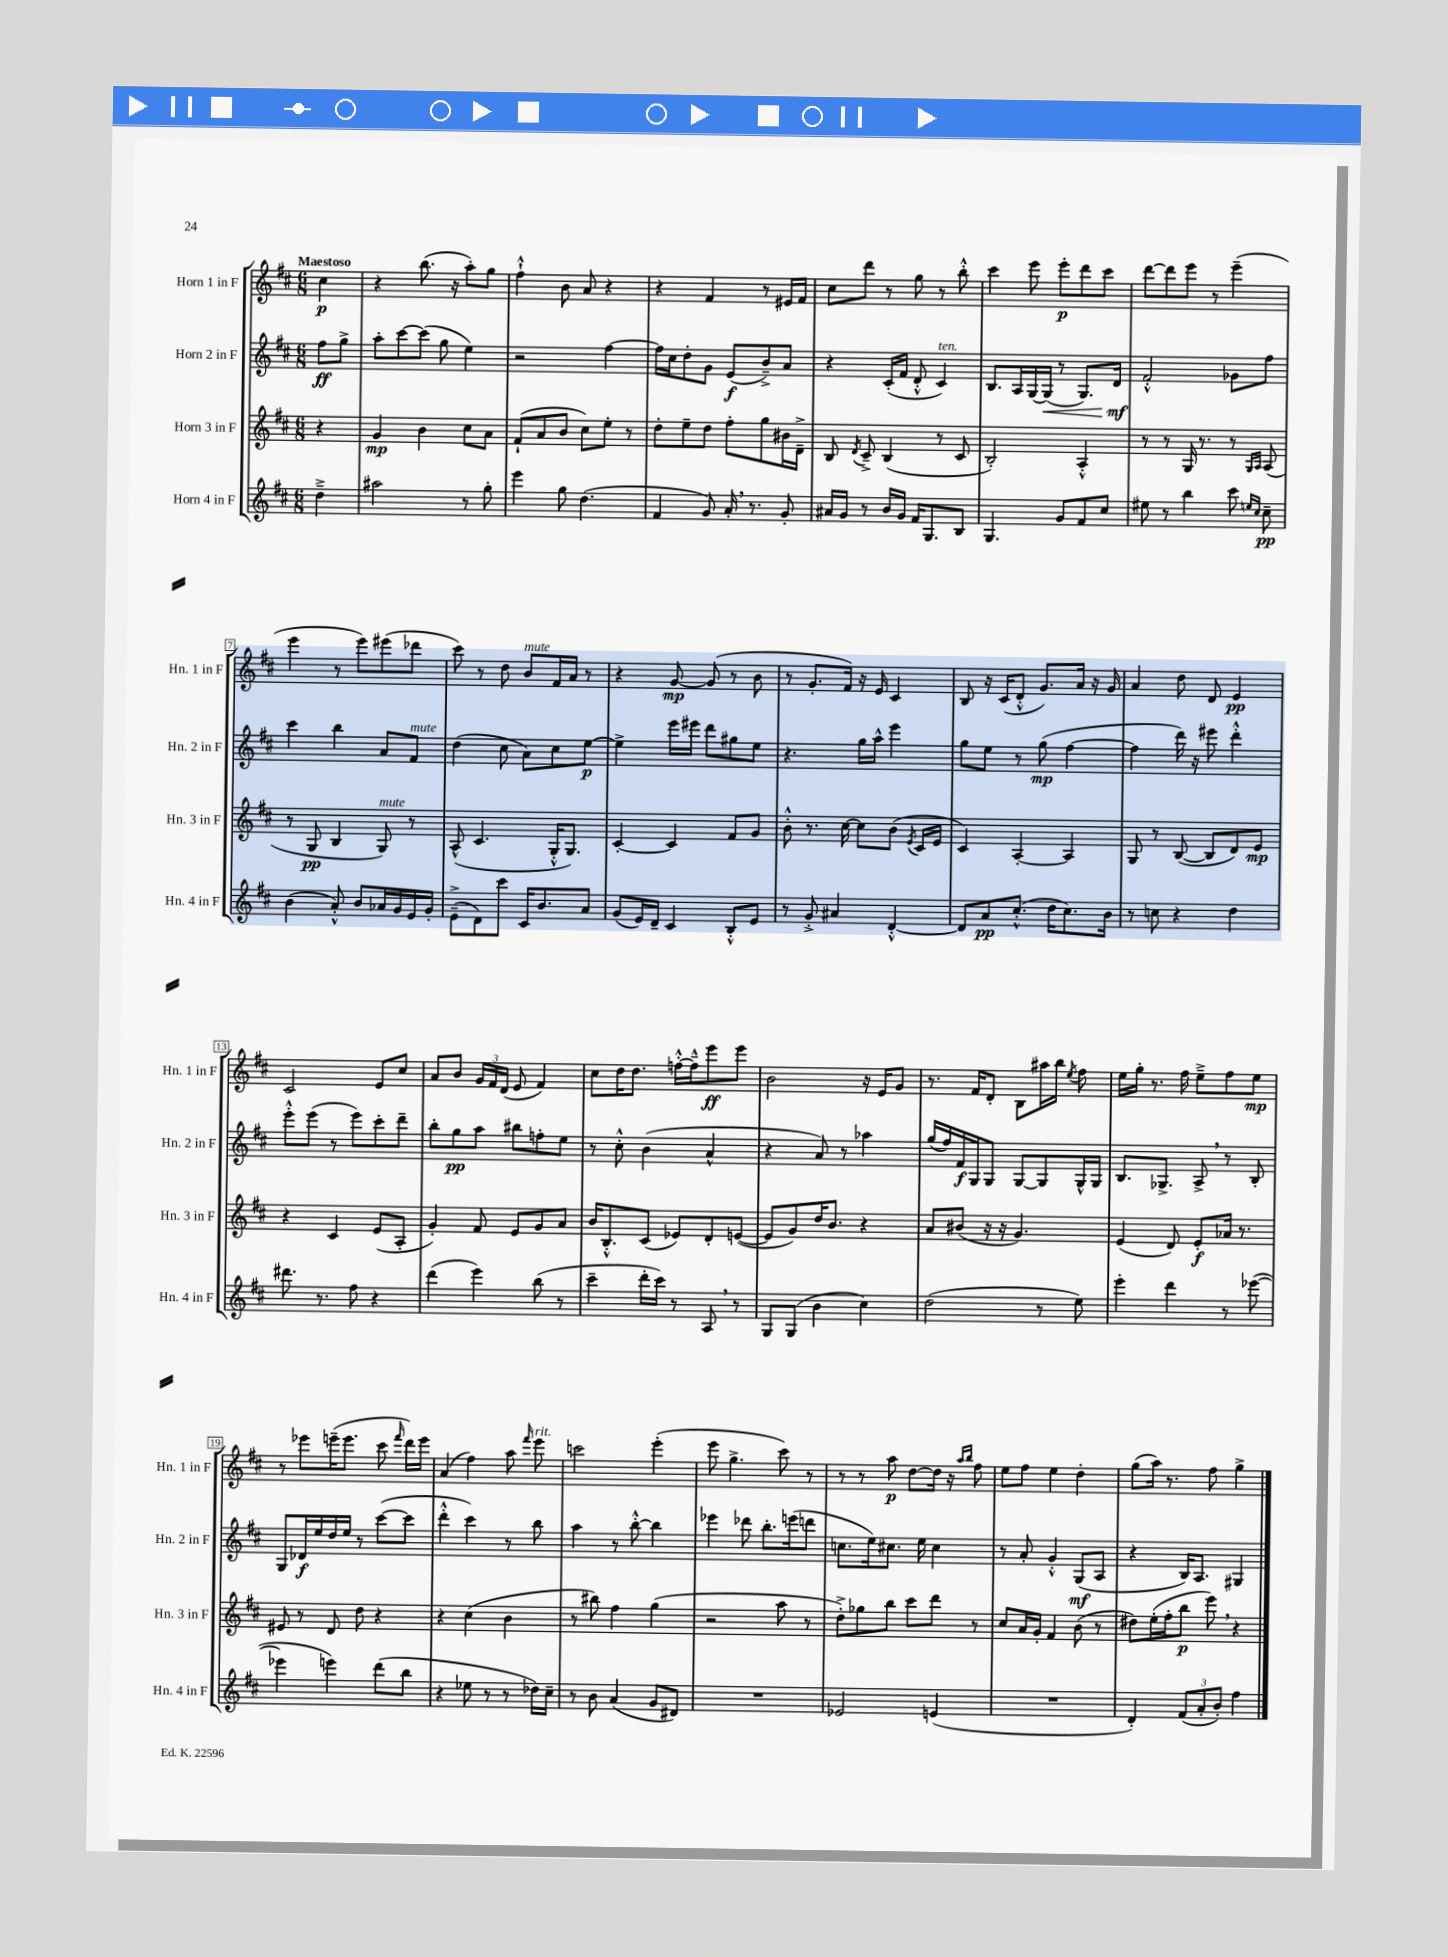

**kern	**kern	**kern	**kern
*staff4	*staff3	*staff2	*staff1
*clefG2	*clefG2	*clefG2	*clefG2
*k[f#c#]	*k[f#c#]	*k[f#c#]	*k[f#c#]
*M6/8	*M6/8	*M6/8	*M6/8
4dd~^\	4r	8ff#\L	4cc#\
.	.	8gg^\J	.
=	=	=	=
2aa#\	4g/	8aa'\L	4r
.	.	[8ccc#\	.
.	4b\	(8ccc#\]J	(8.bb\
.	.	8gg\	.
.	.	.	16r
8r	8cc#\L	4ee\)	8aa'\L)
8gg'\	8a\J	.	8gg\J
=	=	=	=
4eee\	(8f#`/L	2r	4ff#`^^\
.	8a/	.	.
8gg\	8b/J	.	8b\
(4.dd\	8cc#\L)	.	8a/
.	8ee'\J	[4ff#\	4r
.	8r	.	.
=	=	=	=
4f#/	8dd'\L	16ff#\]LL	4r
.	.	16cc#\J	.
.	8ee~\	8dd'\	.
8g/)	8dd\J	8g\J	4f#/
16a'/	8ff#'\L	(8e/L	.
8.r	.	.	.
.	8gg\	8b~^/)	8r
8g'/	16b#\L	8a/J	16e#/LL
.	16d~^\JJ	.	16f#/JJ
=	=	=	=
16a#/LL	8B/	4r	8cc#\L
16g/JJ	.	.	.
.	8qd/	.	.
8r	8c#~^/	.	8ddd\J
16b/LL	(4B/	(16c#'/LL	8r
16g/JJ	.	16f#/JJ	.
16f#/LK	.	8d'^^/	8gg\
8.G/	.	.	.
.	8r	4c#/)	8r
8B/J	8c#/	.	8bb'^^\
=	=	=	=
4.G/	2B'/)	8.B/L	4ccc#\
.	.	16A/L	.
.	.	[16G/	8eee\
.	.	(16G/]JJ	.
8g/L	.	8r	8eee'\L
8f#/	4A'^^/	8.G/L)	8ddd\
8cc#/J	.	.	8ccc#\J
.	.	16d/Jk	.
=	=	=	=
8ee#\	8r	2f#'^^/	[8ddd\L
8r	8r	.	8ddd\]
4bb\	16G/	.	8eee\J
.	8.r	.	.
.	.	.	8r
8ccc#\	8r	8g-\L	(4eee~\
16qqee/LL	16qqG/LL	.	.
16qqcc#/JJ	16qqA/JJ	.	.
8cc#~\	(8A/	8ff#\J	.
=	=	=	=
(4b\	8r	4ccc#\	4eee\
.	8G/	.	.
8a'^^/)	4B/	4bb\	8r
8b/L	.	.	8eee\L)
16a-/L	8G/)	8a/L	(8eee#\
16g/	.	.	.
16e/	8r	8f#/J	8ddd-\J
16g'/JJ	.	.	.
=	=	=	=
(8e~^\L	(8A^^/	(4dd\	8ccc#\)
8d\)	4.c#/	.	8r
8ccc#\J	.	8cc#\	8dd\
16c#/LK	.	8a\L)	8b/L
8.b/	.	.	.
.	16G'^^/LK	8cc#\	16f#/L
.	8.G/J)	.	16a/JJ
8a/J	.	[8ee\J	8r
=	=	=	=
(8g/L	[4c#'/	4ee^\]	4r
16e/L)	.	.	.
16d~/JJ	.	.	.
4c#/	4c#/]	16eee\LL	[8g/
.	.	16eee#\JJ	.
.	.	8ddd\L	(8g/]
8B'^^/L	8f#/L	8gg#\	8r
8e/J	8g/J	8ee\J	8b\
=	=	=	=
8r	8b'^^\	4.r	8r
8g'^/	8.r	.	8.g'/L
4a#/	.	.	.
.	[16cc#\	.	16f#/Jk)
.	8cc#\]L	16gg\LL	16r
.	.	16aa^^\JJ	16e/
[4d'^^/	(8b\J	4eee\	4c#/
.	8qe/	.	.
.	16c#/LL	.	.
.	16e/JJ	.	.
=	=	=	=
8d/]L	4c#/)	8gg\L	8B/
8a/	.	8ee\J	16r
.	.	.	(16c#/LK
(8.cc#'^^/J	[4A'/	8r	8d'^^/J
.	.	(8gg\	8.g/L)
16dd\LK	.	.	.
8.cc#\)	4A/]	[4ff#\	.
.	.	.	16a/Jk
.	.	.	16r
16b\Jk	.	.	16g/
=	=	=	=
8r	8G/	4ff#\]	4a/
8cc\	8r	.	.
4r	([8B/	16ddd\)	8dd\
.	.	16r	.
.	8B/]L	8eee#\	8d/
4dd\	8d/)	4ddd'^^\	4e/
.	8e/J	.	.
=	=	=	=
8.ddd#\	4r	8eee'^^\L	2c#/
.	.	(8eee\J	.
8.r	.	.	.
.	4c#/	8r	.
8ff#\	.	8eee\L)	.
4r	(8e/L	8ccc#'\	8e/L
.	8A'/J	8ddd~\J	8cc#/J
=	=	=	=
(4ddd\	4g'/)	8bb'\L	8a/L
.	.	8gg\	8b/J
4eee\)	8f#/	8aa\J	24g/LL
.	.	.	24f#/
.	.	.	(24d/JJ
.	8e/L	8bb#\L	8e/
(8bb\	8g/	8ff'\	4f#/)
8r	8a/J	8ee\J	.
=	=	=	=
4ccc#~\	16b/LK	8r	8cc#\L
.	8.B'^^/	.	.
.	.	8cc#'^^\	16dd\K
.	.	.	8.dd\J
16ddd'\LL	(8c#/J	(4b\	.
16ccc#\JJ)	.	.	.
8r	8e-/L)	.	[16ff'^^\LL
.	.	.	16ff~^^\]J
8A/	8d'/	4a^^/	8eee\
8r	([8e/J	.	8eee\J
=	=	=	=
8G/L	8e/]L	4r	2b\
(8G/J	8g/)	.	.
4b\	16dd/K	8a/)	.
.	8.b/J	.	.
.	.	8r	.
4cc#\)	4r	4aa-\	16r
.	.	.	16e/LK
.	.	.	8g/J
=	=	=	=
(2dd\	8a/L	(16gg/LL	8.r
.	.	16ff#/)	.
.	(8b#/J	16f#/	.
.	.	16G/J	16f#/LK
.	16r	8G/J	8d'/J
.	16r	.	.
.	4.g/)	[8G/L	8B\L
8r	.	8G/]	16aa#\L
.	.	.	16bb\JJ
.	.	.	8qee/
8ee\)	.	16G^^/L	8ff#\
.	.	16G/JJ	.
=	=	=	=
4eee'\	(4e/	8.B/L	16ee\LL
.	.	.	16gg'\JJ
.	.	.	8.r
.	.	8.G-^/J	.
4ddd\	8d/)	.	.
.	.	.	16ff#\
.	8e'/L	8A^/	8ee~^\L
8r	16a-/Jk	8r	8ff#\
.	8.r	.	.
([8eee-\	.	8B'/	8ee\J
=	=	=	=
4eee-\]	8e#/	8G/L	8r
.	8r	16d-/L	8eee-\L
.	.	16ee/	.
4eee\)	8d/	16dd/	(16eee~\K
.	.	16ee/JJ	8.eee\J
.	8dd\	8r	.
(8ddd\L	4r	([8ccc#\L	8ccc#\
.	.	.	16qqfff#/
8bb\J	.	8ccc#\]J	16ddd\LL)
.	.	.	16eee\JJ
=	=	=	=
4r	4r	4ddd'^^\	(4a/
8ee-\	(4cc#\	4ccc#\)	4ff#\)
8r	.	.	.
8r	4b\	8r	8aa\
.	.	.	16qqfff#/
16dd-\LL)	.	8bb\	8eee\
16cc#~\JJ	.	.	.
=	=	=	=
8r	8r	4aa\	2ccc\
8b\	8bb#\)	.	.
(4a/	4ff#\	8r	.
.	.	[8bb'^^\	.
8g/L	(4gg\	4bb\]	(4eee'\
8d#/J)	.	.	.
=	=	=	=
2.r	2r	4eee-\	8eee\
.	.	.	4.gg^\
.	.	8ddd-\	.
.	.	8.bb'\L	.
.	8aa\	.	8ccc#\)
.	.	(16eee\k	.
.	8r	8ddd\J	8r
=	=	=	=
2e-/	8dd'^\L)	8.cc\L	8r
.	8gg-\	.	8r
.	.	16ee\k)	.
.	8bb\J	8.cc#\J	8aa\
.	8ccc#\L	.	[8dd\L
.	.	16ee\	.
(4e/	8ddd\J	4cc#\	16dd\]Jk
.	.	.	16r
.	.	.	16qqaa/LL
.	.	.	16qqbb/JJ
.	8r	.	8ff#\
=	=	=	=
2.r	8cc#/L	8r	8ee\L
.	16a/L	8a'/	8ff#\J
.	16g'/JJ	.	.
.	4f#/	4g'^^/	4ee\
.	(8b\	(8G/L	4dd'\
.	8r	8A/J	.
=	=	=	=
4d'/)	8dd#\L)	4r	(8gg\L
.	(16ee'\L	.	16aa\Jk)
.	16ff#'\J	.	8.r
(12f#/L	8bb\J	16B/LK)	.
.	.	8.A/J	.
12a'/	.	.	.
.	8eee\)	.	8ff#\
12b'/J)	.	.	.
4ff#\	4r	4G#/	4gg^\
==	==	==	==
*-	*-	*-	*-
